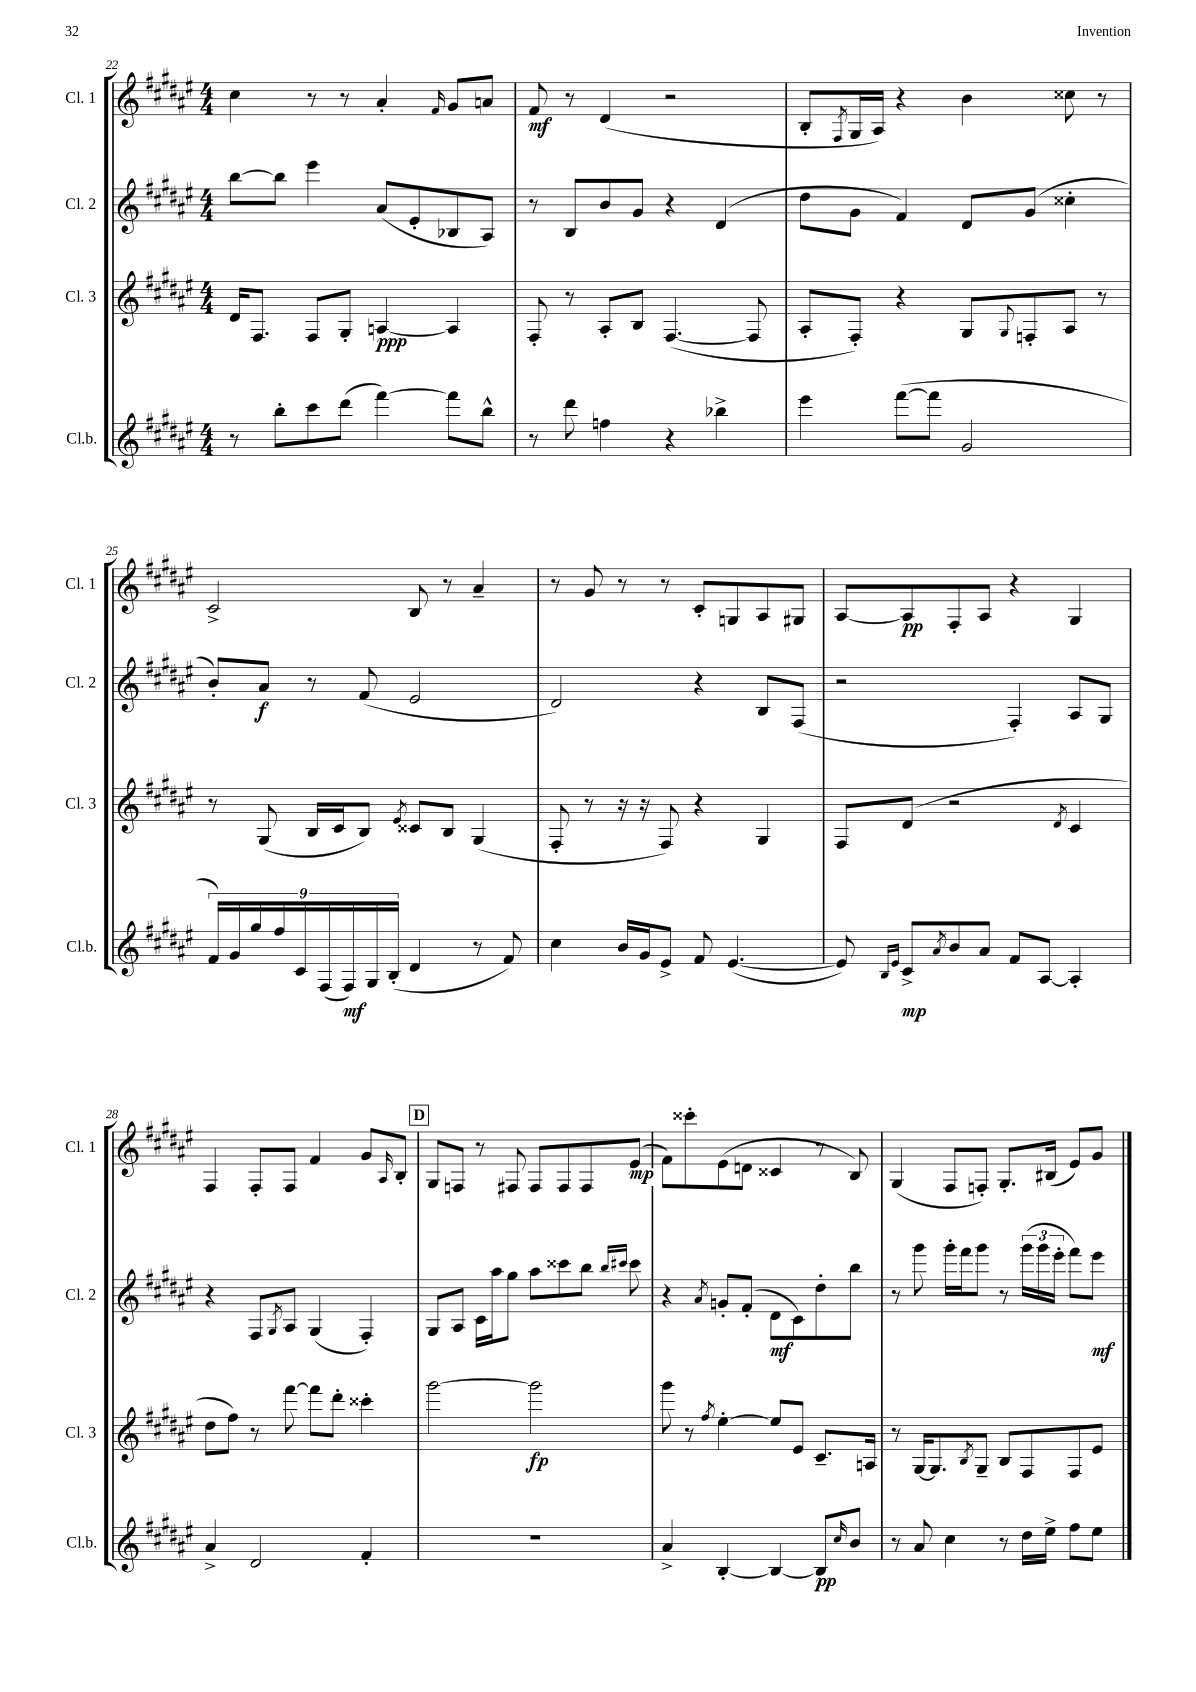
<<
\new StaffGroup <<
\new Staff = "s0" \with { instrumentName = "Cl. 1" shortInstrumentName = "Cl. 1" } {
    \clef treble \key fis \major \numericTimeSignature \time 4/4
    cis''4 r8 r8 ais'4-. \grace { fis'16 } gis'8 a'8 |
    fis'8\mf r8 dis'4( r2 |
    b8-. \acciaccatura { fis8 } gis16 ais16) r4 b'4 cisis''8 r8 |
    cis'2-> b8 r8 ais'4-- |
    r8 gis'8 r8 r8 cis'8-. g8 ais8 gis8 |
    ais8~ ais8\pp fis8-. ais8 r4 gis4 |
    fis4 fis8-. fis8 fis'4 gis'8 \grace { ais16 } b8-. |
    \mark \markup { \box "D" } gis8 f8 r8 fis8 fis8 fis8 fis8 eis'8\mp( |
    fis'8) cisis'''8-. eis'8( d'8 cisis'4 r8 b8) |
    gis4( fis8 f8-.) gis8.-. bis16( eis'8) gis'8 \bar "|." |
}
\new Staff = "s1" \with { instrumentName = "Cl. 2" shortInstrumentName = "Cl. 2" } {
    \clef treble \key fis \major \numericTimeSignature \time 4/4
    b''8~ b''8 eis'''4 ais'8( eis'8-. bes8 ais8) |
    r8 b8 b'8 gis'8 r4 dis'4( |
    dis''8 gis'8 fis'4) dis'8 gis'8( cisis''4-. |
    b'8-.) ais'8\f r8 fis'8( eis'2 |
    dis'2) r4 b8 fis8( |
    r2 fis4-.) ais8 gis8 |
    r4 fis8 \acciaccatura { gis8 } ais8 gis4( fis4-.) |
    \mark \markup { \box "D" } gis8 ais8 cis'16 ais''16 gis''8 ais''8 cisis'''8 b''8 \grace { b''16 cis'''16 } cis'''8 |
    r4 \acciaccatura { ais'8 } g'8-. fis'8-.( dis'8\mf cis'8) dis''8-. b''8 |
    r8 gis'''8 gis'''16-. fis'''16 gis'''8 r8 \tuplet 3/2 { gis'''16( gis'''16 eis'''16-. } fis'''8) eis'''8\mf \bar "|." |
}
\new Staff = "s2" \with { instrumentName = "Cl. 3" shortInstrumentName = "Cl. 3" } {
    \clef treble \key fis \major \numericTimeSignature \time 4/4
    dis'16 fis8. fis8 gis8-. a4~\ppp a4 |
    fis8-. r8 ais8-. b8 fis4.~( fis8 |
    ais8-. fis8-.) r4 gis8 \appoggiatura { gis8 } f8-. ais8 r8 |
    r8 gis8( b16 cis'16 b8) \acciaccatura { eis'8 } cisis'8 b8 gis4( |
    fis8-. r8 r16 r16 fis8) r4 gis4 |
    fis8 dis'8( r2 \acciaccatura { dis'8 } cis'4 |
    dis''8 fis''8) r8 fis'''8~ fis'''8 dis'''8-. cisis'''4-. |
    \mark \markup { \box "D" } gis'''2~ gis'''2\fp |
    gis'''8 r8 \acciaccatura { fis''8 } eis''4~-. eis''8 eis'8 cis'8.-- a16 |
    r8 gis16~ gis8. \acciaccatura { b8 } gis8-- b8 fis8 fis8 eis'8 \bar "|." |
}
\new Staff = "s3" \with { instrumentName = "Cl.b." shortInstrumentName = "Cl.b." } {
    \clef treble \key fis \major \numericTimeSignature \time 4/4
    r8 b''8-. cis'''8 dis'''8( fis'''4~) fis'''8 b''8-^ |
    r8 dis'''8 f''4 r4 bes''4-> |
    eis'''4 fis'''8~( fis'''8 gis'2 |
    \tuplet 9/8 { fis'16) gis'16 gis''16 fis''16 cis'16 fis16( fis16\mf) gis16 b16-.( } dis'4 r8 fis'8) |
    cis''4 b'16 gis'16 eis'8-> fis'8 eis'4.~( |
    eis'8) \grace { b16 eis'16 } cis'8->\mp \acciaccatura { ais'8 } b'8 ais'8 fis'8 ais8~ ais4-. |
    ais'4-> dis'2 fis'4-. |
    \mark \markup { \box "D" } R1 |
    ais'4-> b4~-. b4~ b8\pp \grace { cis''16 } b'8 |
    r8 ais'8 cis''4 r8 dis''16 eis''16-> fis''8 eis''8 \bar "|." |
}
>>
>>
\layout { \context { \Score currentBarNumber = #22 } }
